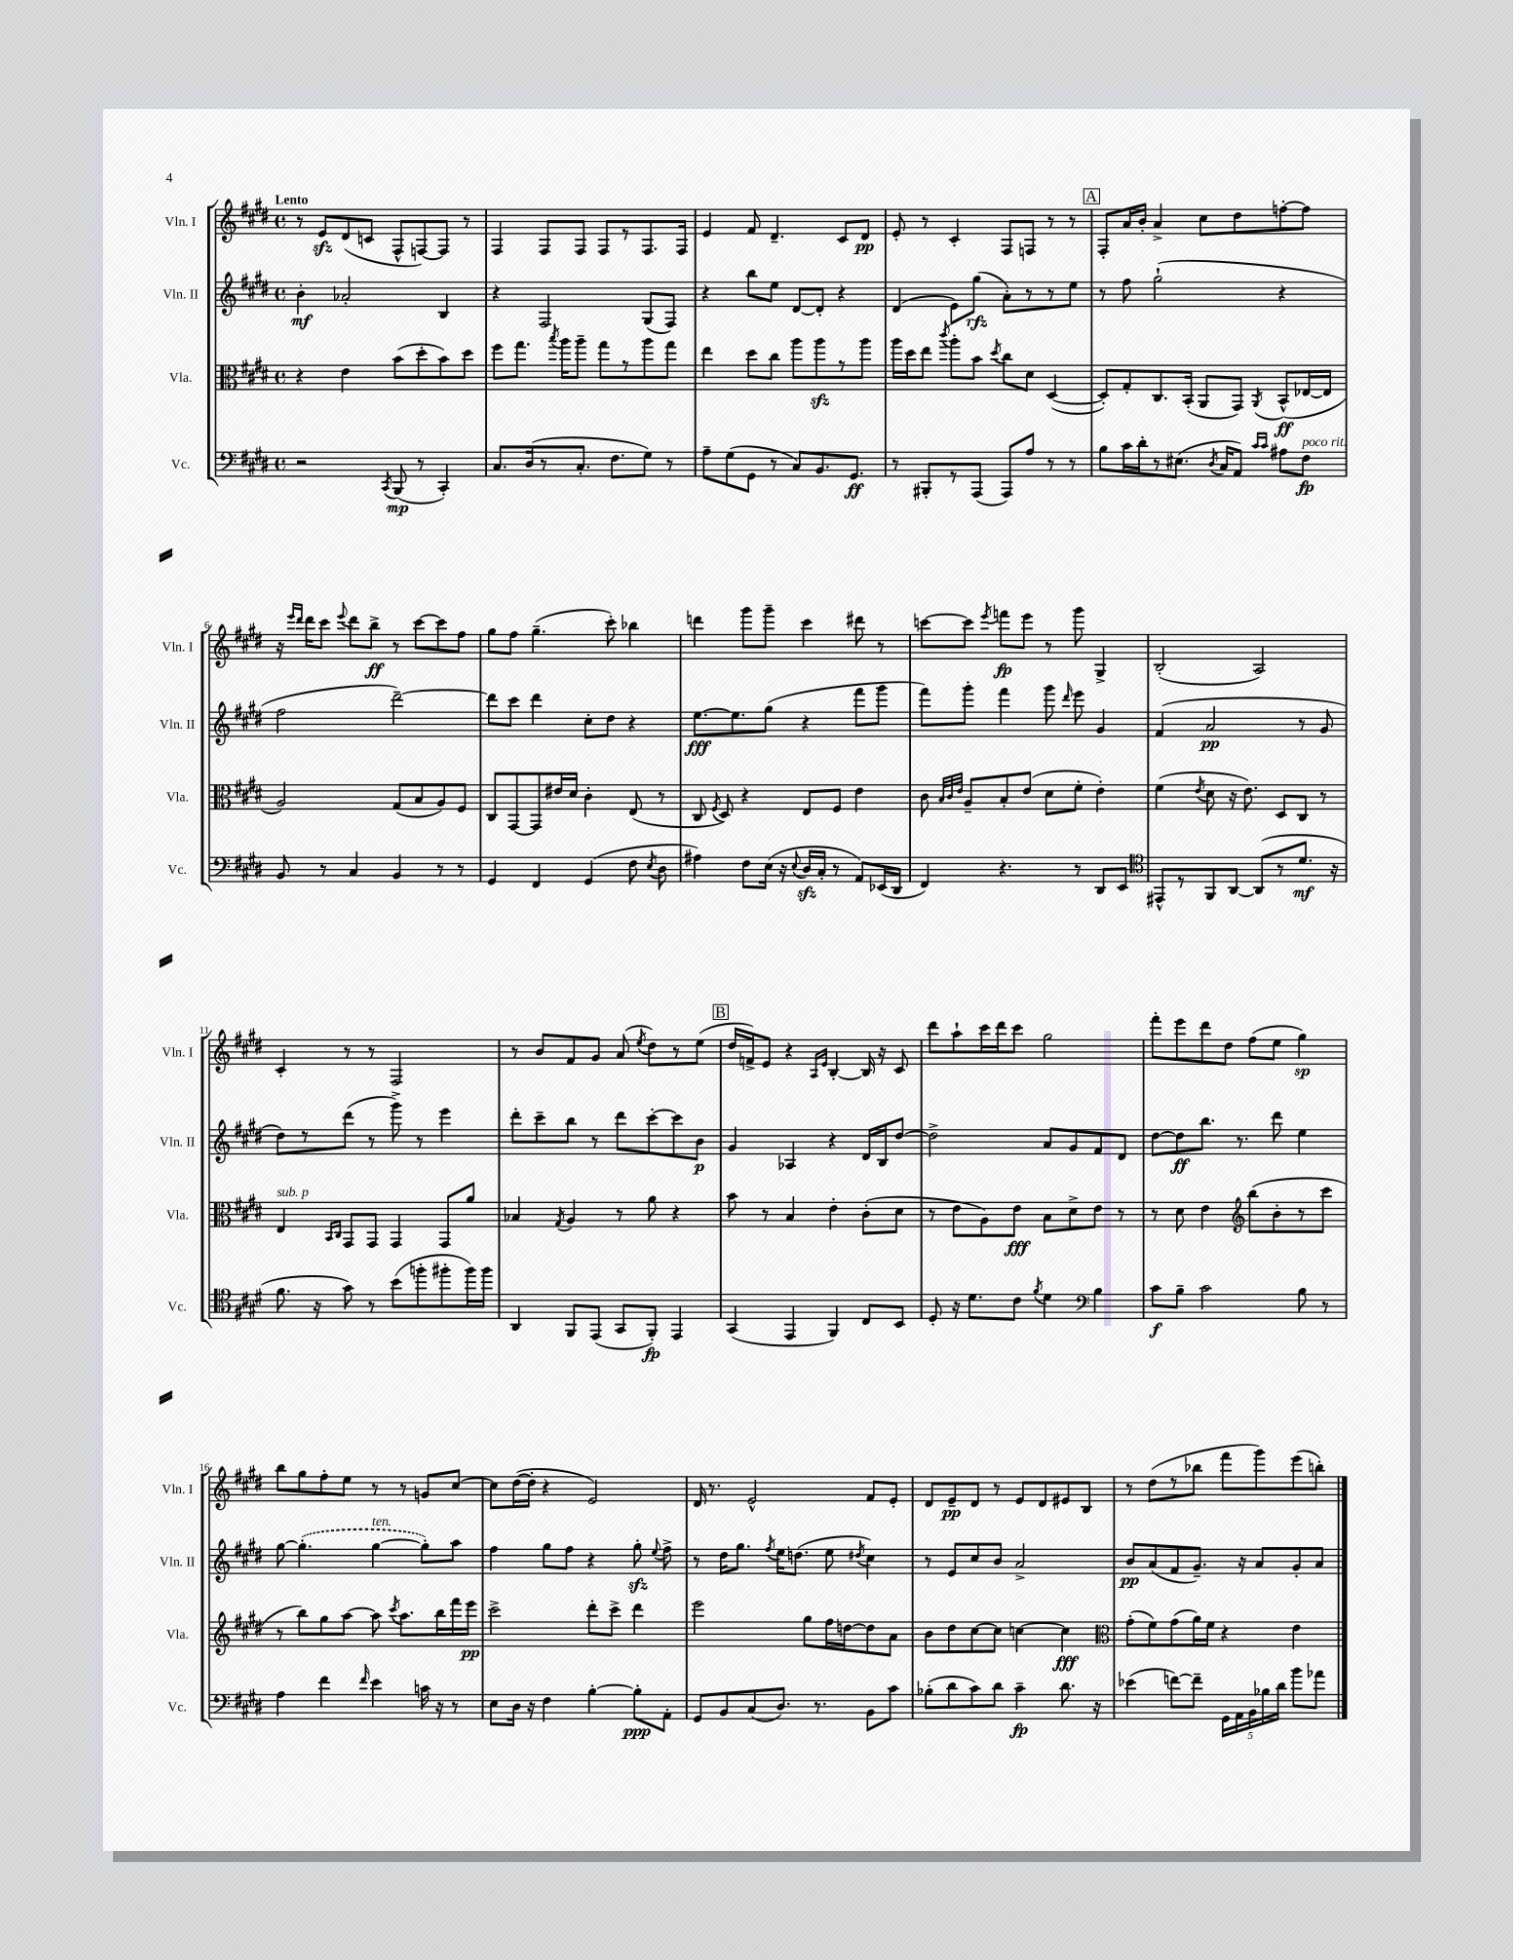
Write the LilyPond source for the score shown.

<<
\new StaffGroup <<
\new Staff = "s0" \with { instrumentName = "Vln. I" shortInstrumentName = "Vln. I" } {
    \clef treble \key e \major \defaultTimeSignature \time 4/4 \tempo "Lento"
    \autoBeamOff r8 e'8[\sfz dis'8( c'8] fis8[-^ f8~) f8] r8 |
    fis4 fis8[ fis8] fis8[ r8 fis8. fis16] |
    e'4 fis'8 dis'4.-- cis'8[ dis'8]\pp |
    e'8-. r8 cis'4-. fis8[ f8] r8 r8 |
    \mark \markup { \box "A" } fis8[-. a'16 b'16]-. a'4-> cis''8[ dis''8 f''8~-. f''8] |
    r16 \grace { e'''16[ dis'''16] } dis'''16[ cis'''8] \appoggiatura { e'''8 } dis'''8[ b''8]->\ff r8 cis'''8[~ cis'''8 fis''8] |
    gis''8[ fis''8] gis''4.--( cis'''8-.) bes''4 |
    d'''4 gis'''8[ gis'''8]-- cis'''4 dis'''8 r8 |
    c'''8[~ c'''8] \acciaccatura { e'''8 } f'''8[\fp e'''8] r8 gis'''8 gis4-> |
    b2-.( a2) |
    cis'4-. r8 r8 fis2 |
    r8 b'8[ fis'8 gis'8] a'8( \acciaccatura { e''8 } dis''8[) r8 e''8]( |
    \mark \markup { \box "B" } dis''16[ f'16->) e'8] r4 \grace { a16[ e'16] } b4~-. b16 r16 cis'8 |
    dis'''8[ a''8-! cis'''16 dis'''16 cis'''8] gis''2 |
    fis'''8[-. e'''8 dis'''8 dis''8] fis''8[( e''8] gis''4\sp) |
    b''8[ gis''8 fis''8-. e''8] r8 r8 g'8[ cis''8]~ |
    cis''8[ dis''16~( dis''16]-. r4 e'2) |
    dis'16 r8. e'2-^ fis'8[ e'8]-. |
    dis'8[ e'8--\pp dis'8] r8 e'8[ dis'8 eis'8 b8] |
    r8 dis''8[( r8 bes''8] fis'''8[ gis'''8) e'''8( b''8]-.) \bar "|." |
}
\new Staff = "s1" \with { instrumentName = "Vln. II" shortInstrumentName = "Vln. II" } {
    \clef treble \key e \major \defaultTimeSignature \time 4/4
    \autoBeamOff b'4-.\mf aes'2-. b4 |
    r4 fis2 gis8[( fis8]) |
    r4 b''8[ e''8] dis'8[~ dis'8]-. r4 |
    dis'4( e'8[) gis''8]\rfz( a'8[-.) r8 r8 e''8] |
    \mark \markup { \box "A" } r8 fis''8 gis''2-!( r4 |
    fis''2 dis'''2~--) |
    dis'''8[ cis'''8] dis'''4 cis''8[-. dis''8] r4 |
    e''8.[~\fff e''8. gis''8]( r4 fis'''8[ gis'''8] |
    fis'''8[) gis'''8]-. fis'''4 gis'''8 \grace { dis'''16 } e'''8 gis'4 |
    fis'4( a'2\pp r8 gis'8 |
    dis''8[) r8 dis'''8]( r8 gis'''8->) r8 e'''4 |
    dis'''8[-. cis'''8-- b''8] r8 dis'''8[ cis'''8~-. cis'''8 b'8]\p |
    \mark \markup { \box "B" } gis'4 aes4 r4 dis'16[ b16 dis''8]~ |
    dis''2-> a'8[ gis'8 fis'8 dis'8] |
    dis''8[~ dis''8\ff b''8.] r8. dis'''8 e''4 |
    gis''8~ \once \slurDashed gis''4.-.( gis''4~^\markup { \italic "ten." } gis''8[-.) a''8] |
    fis''4 gis''8[ fis''8] r4 gis''8-.\sfz \appoggiatura { e''8 } fis''8-> |
    r8 dis''16[ gis''8.] \acciaccatura { fis''8 } e''16[ d''8.]( e''8 \acciaccatura { dis''8 } cis''4) |
    r8 e'8[ cis''8 b'8] a'2-> |
    b'8[\pp a'8( fis'8 gis'8.]--) r16 a'8[ gis'8-. a'8] \bar "|." |
}
\new Staff = "s2" \with { instrumentName = "Vla." shortInstrumentName = "Vla." } {
    \clef alto \key e \major \defaultTimeSignature \time 4/4
    \autoBeamOff r4 e'4 b'8[( dis''8-. b'8) dis''8] |
    fis''8[ gis''8.] \acciaccatura { b''8 } a''16[ a''8]-- gis''8[ r8 a''8 gis''8] |
    e''4 dis''8[ cis''8] a''8[ a''8\sfz r8 a''8] |
    a''16[ dis''16 e''8] \acciaccatura { cis'''8 } a''8[-. b'8] \acciaccatura { dis''8 } cis''8[ dis'8] dis4~( |
    \mark \markup { \box "A" } dis8[-.) gis8-. cis8. b,16]-.( a,8[ gis,8]) \acciaccatura { a,8 } b,8[-^\ff( ees16~ ees16] |
    a2) gis8[( b8 a8) fis8] |
    cis8[ gis,8~ gis,8 eis'16 dis'16] cis'4-. e8( r8 |
    cis8 \acciaccatura { fis8 } dis8) r4 e8[ fis8] e'4 |
    cis'8 \grace { b32[ cis'32 e'32] } a8[-- b8-. e'8]( dis'8[ fis'8]-. e'4-.) |
    fis'4( \acciaccatura { e'8 } dis'8 r16 e'8.) dis8[ cis8] r8 |
    e4^\markup { \italic "sub. p" } \grace { b,16[ cis16] } gis,8[ gis,8] gis,4 gis,8[ a'8] |
    bes4 \acciaccatura { gis8 } a4 r8 a'8 r4 |
    \mark \markup { \box "B" } b'8 r8 b4 e'4-. cis'8[-.( dis'8] |
    r8 e'8[ a8) e'8]\fff b8[ dis'8-> e'8] r8 |
    r8 dis'8 e'4 \clef treble b''8[( b'8-. r8 cis'''8] |
    r8 b''8[) gis''8 a''8]~ a''8 \acciaccatura { cis'''8 } a''8.[ b''16 fis'''16 e'''16]\pp |
    cis'''2-> dis'''8[-. cis'''8]-> dis'''4 |
    e'''2 gis''8[ fis''16 d''16~ d''8 a'8] |
    b'8[ dis''8 cis''8~ cis''8] c''4~ c''4\fff |
    \clef alto gis'8[-.( fis'8) gis'8( a'16) fis'16] r4 e'4 \bar "|." |
}
\new Staff = "s3" \with { instrumentName = "Vc." shortInstrumentName = "Vc." } {
    \clef bass \key e \major \defaultTimeSignature \time 4/4
    \autoBeamOff r2 \acciaccatura { cis,8 } b,,8\mp( r8 cis,4-.) |
    cis8.[ dis16( r8 cis8.]-. fis8.[ gis8]) r8 |
    a8[-- gis8( gis,8] r8 cis8[) b,8. gis,8.]\ff |
    r8 bis,,8[-. r8 a,,8]( a,,8[) a8] r8 r8 |
    \mark \markup { \box "A" } b8[ cis'16 dis'16-. r8 eis8.]( \acciaccatura { dis8 } cis16[ a,8]) \grace { cis'16[ cis'16] } ais8[ fis8]\fp^\markup { \italic "poco rit." } |
    b,8 r8 cis4 b,4 r8 r8 |
    gis,4 fis,4 gis,4( fis8 \acciaccatura { e8 } dis8 |
    ais4) fis8[ e16]( r16 \appoggiatura { e8 } dis16[\sfz cis16]-. r8 a,8[) ees,16( dis,16] |
    fis,4) r4. r8 dis,8[ e,8] |
    \clef tenor eis,8[-^ r8 fis,8 a,8]~ a,8[( r8 dis'8.]\mf r16 |
    fis'8. r16 gis'8) r8 b'8[( f''8-. fis''8-. fis''16) fis''16] |
    a,4 fis,8[ e,8]( gis,8[ fis,8]-.\fp) e,4 |
    \mark \markup { \box "B" } gis,4( e,4 fis,4) cis8[ b,8] |
    dis8-. r16 dis'8.[ cis'8] \acciaccatura { fis'8 } dis'4 \clef bass b4 |
    cis'8[\f b8]-- cis'2 b8 r8 |
    a4 fis'4 \grace { fis'16 } e'4 c'16 r16 r8 |
    e8[ dis16] r16 fis4 b4~-. b8[-.\ppp a,8]-. |
    gis,8[ b,8 cis8( dis8.]) r8. b,8[ cis'8] |
    bes8[-.( dis'8 cis'8) dis'8] cis'4--\fp dis'8. r16 |
    ees'4( f'8[~) f'8]-- \tuplet 5/4 { gis,16[ a,16 b,16 bes16 dis'16] } b'8[ aes'8] \bar "|." |
}
>>
>>
